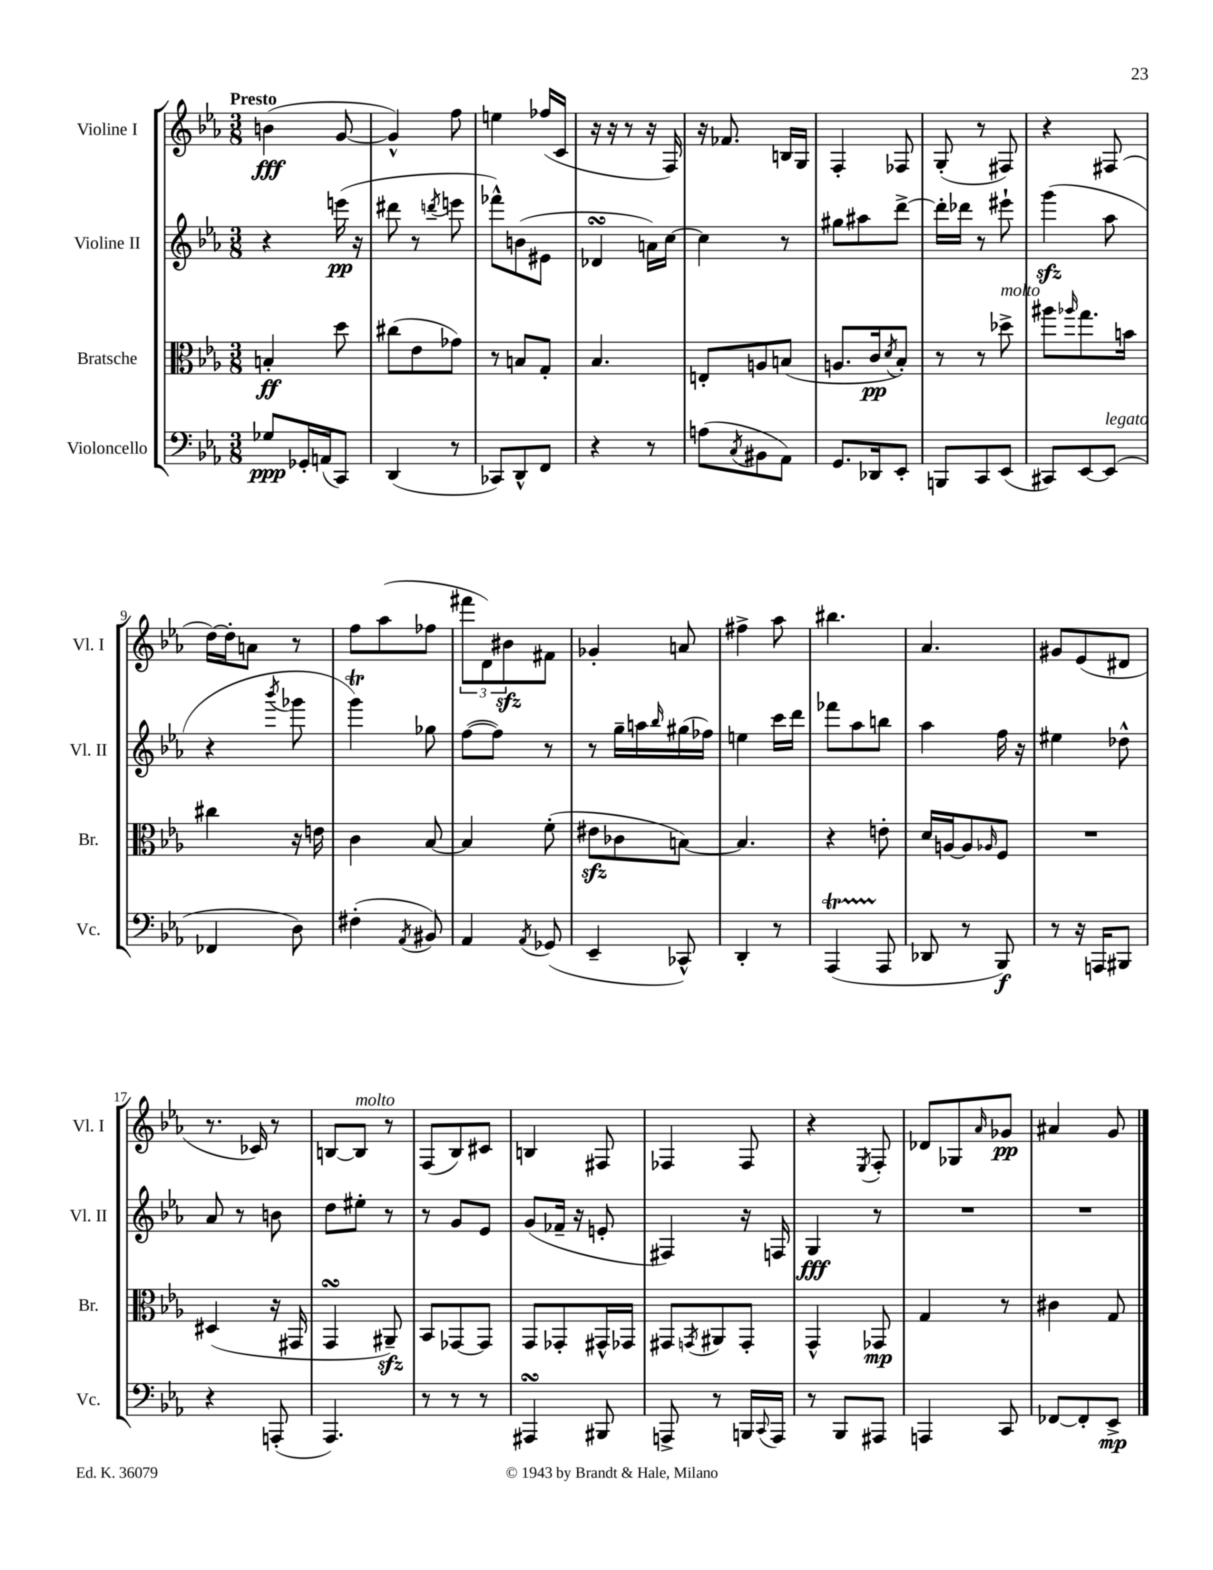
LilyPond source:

<<
\new StaffGroup <<
\new Staff = "s0" \with { instrumentName = "Violine I" shortInstrumentName = "Vl. I" } {
    \clef treble \key ees \major \numericTimeSignature \time 3/8 \tempo "Presto"
    b'4\fff( g'8~ |
    g'4-^) f''8 |
    e''4 fes''16( c'16 |
    r16 r16 r8 r16 f16) |
    r16 fes'8. b16 g16 |
    f4-. fes8 |
    g8-.( r8 fis8) |
    r4 fis8( |
    d''16~) d''16-. a'8 r8 |
    f''8 aes''8( fes''8 |
    \tuplet 3/2 { fis'''8 d'8) bis'8\sfz } fis'8 |
    ges'4-. a'8 |
    fis''4-> aes''8 |
    bis''4. |
    aes'4. |
    gis'8 ees'8( dis'8 |
    r8. ces'16) r8 |
    b8~ b8^\markup { \italic "molto" } r8 |
    f8( bes8) cis'8 |
    b4 fis8 |
    fes4 fes8 |
    r4 \acciaccatura { ees8 } f8-. |
    des'8 ges8 \grace { aes'16 } ges'8\pp |
    ais'4 g'8 \bar "|." |
}
\new Staff = "s1" \with { instrumentName = "Violine II" shortInstrumentName = "Vl. II" } {
    \clef treble \key ees \major \numericTimeSignature \time 3/8
    r4 e'''16\pp( r16 |
    dis'''8 r8 \acciaccatura { d'''8 } e'''8 |
    fes'''8-^) b'8( eis'8 |
    des'4\turn a'16) c''16~ |
    c''4 r8 |
    gis''8 ais''8 d'''8~-> |
    d'''16-. des'''16 r8 eis'''8-! |
    g'''4\sfz( aes''8 |
    r4 \acciaccatura { bes'''8 } ges'''8 |
    g'''4\trill) ges''8 |
    f''8~( f''8) r8 |
    r8 g''16-- a''16 \grace { bes''16 } gis''16( fes''16) |
    e''4 c'''16 d'''16 |
    fes'''8 aes''8 b''8 |
    aes''4 f''16 r16 |
    eis''4 des''8-^ |
    aes'8 r8 b'8 |
    d''8 eis''8-. r8 |
    r8 g'8 ees'8 |
    g'8( fes'16-- r16 e'8-. |
    fis4) r16 f16 |
    g4\fff r8 |
    R4. |
    R4. \bar "|." |
}
\new Staff = "s2" \with { instrumentName = "Bratsche" shortInstrumentName = "Br." } {
    \clef alto \key ees \major \numericTimeSignature \time 3/8
    b4-.\ff d''8 |
    cis''8( ees'8 ges'8) |
    r8 b8 g8-. |
    bes4. |
    e8-. a8 b8( |
    a8. c'16\pp \acciaccatura { d'8 } bes8-.) |
    r8 r8 des''8->^\markup { \italic "molto" } |
    ais''8 \grace { aes''16 } g''8. b'16 |
    cis''4 r16 e'16 |
    c'4 bes8~ |
    bes4 f'8-.( |
    eis'8\sfz ces'8 b8~) |
    b4. |
    r4 e'8-. |
    d'16 a16~ a8 \grace { aes16 } f8 |
    R4. |
    dis4( r16 gis,16 |
    g,4\turn ais,8--\sfz) |
    bes,8 ges,8~ ges,8 |
    g,8 ges,8-. gis,16-^ ges,16 |
    gis,8 \acciaccatura { g,8 } ais,8 g,8-. |
    g,4-^ ges,8\mp |
    g4 r8 |
    cis'4 g8 \bar "|." |
}
\new Staff = "s3" \with { instrumentName = "Violoncello" shortInstrumentName = "Vc." } {
    \clef bass \key ees \major \numericTimeSignature \time 3/8
    ges8\ppp ges,16-. a,16( c,8) |
    d,4( r8 |
    ces,8) d,8-^ f,8 |
    r4 r8 |
    a8( \acciaccatura { c8 } bis,8 aes,8) |
    g,8. des,16 ees,8-. |
    b,,8 c,8 ees,8( |
    cis,8) ees,8~ ees,8^\markup { \italic "legato" }( |
    fes,4 d8) |
    fis4-.( \acciaccatura { aes,8 } bis,8) |
    aes,4 \acciaccatura { aes,8 } ges,8( |
    ees,4-- ces,8-^) |
    d,4-. r8 |
    aes,,4\startTrillSpan( aes,,8\stopTrillSpan |
    des,8 r8 bes,,8\f) |
    r8 r16 a,,16 bis,,8 |
    r4 a,,8-.( |
    aes,,4.) |
    r8 r8 r8 |
    ais,,4\turn bis,,8 |
    a,,8-> r8 b,,16 \appoggiatura { c,8 } a,,16 |
    r8 bes,,8 ais,,8 |
    a,,4 c,8 |
    fes,8~ fes,8-. ees,8->\mp \bar "|." |
}
>>
>>
